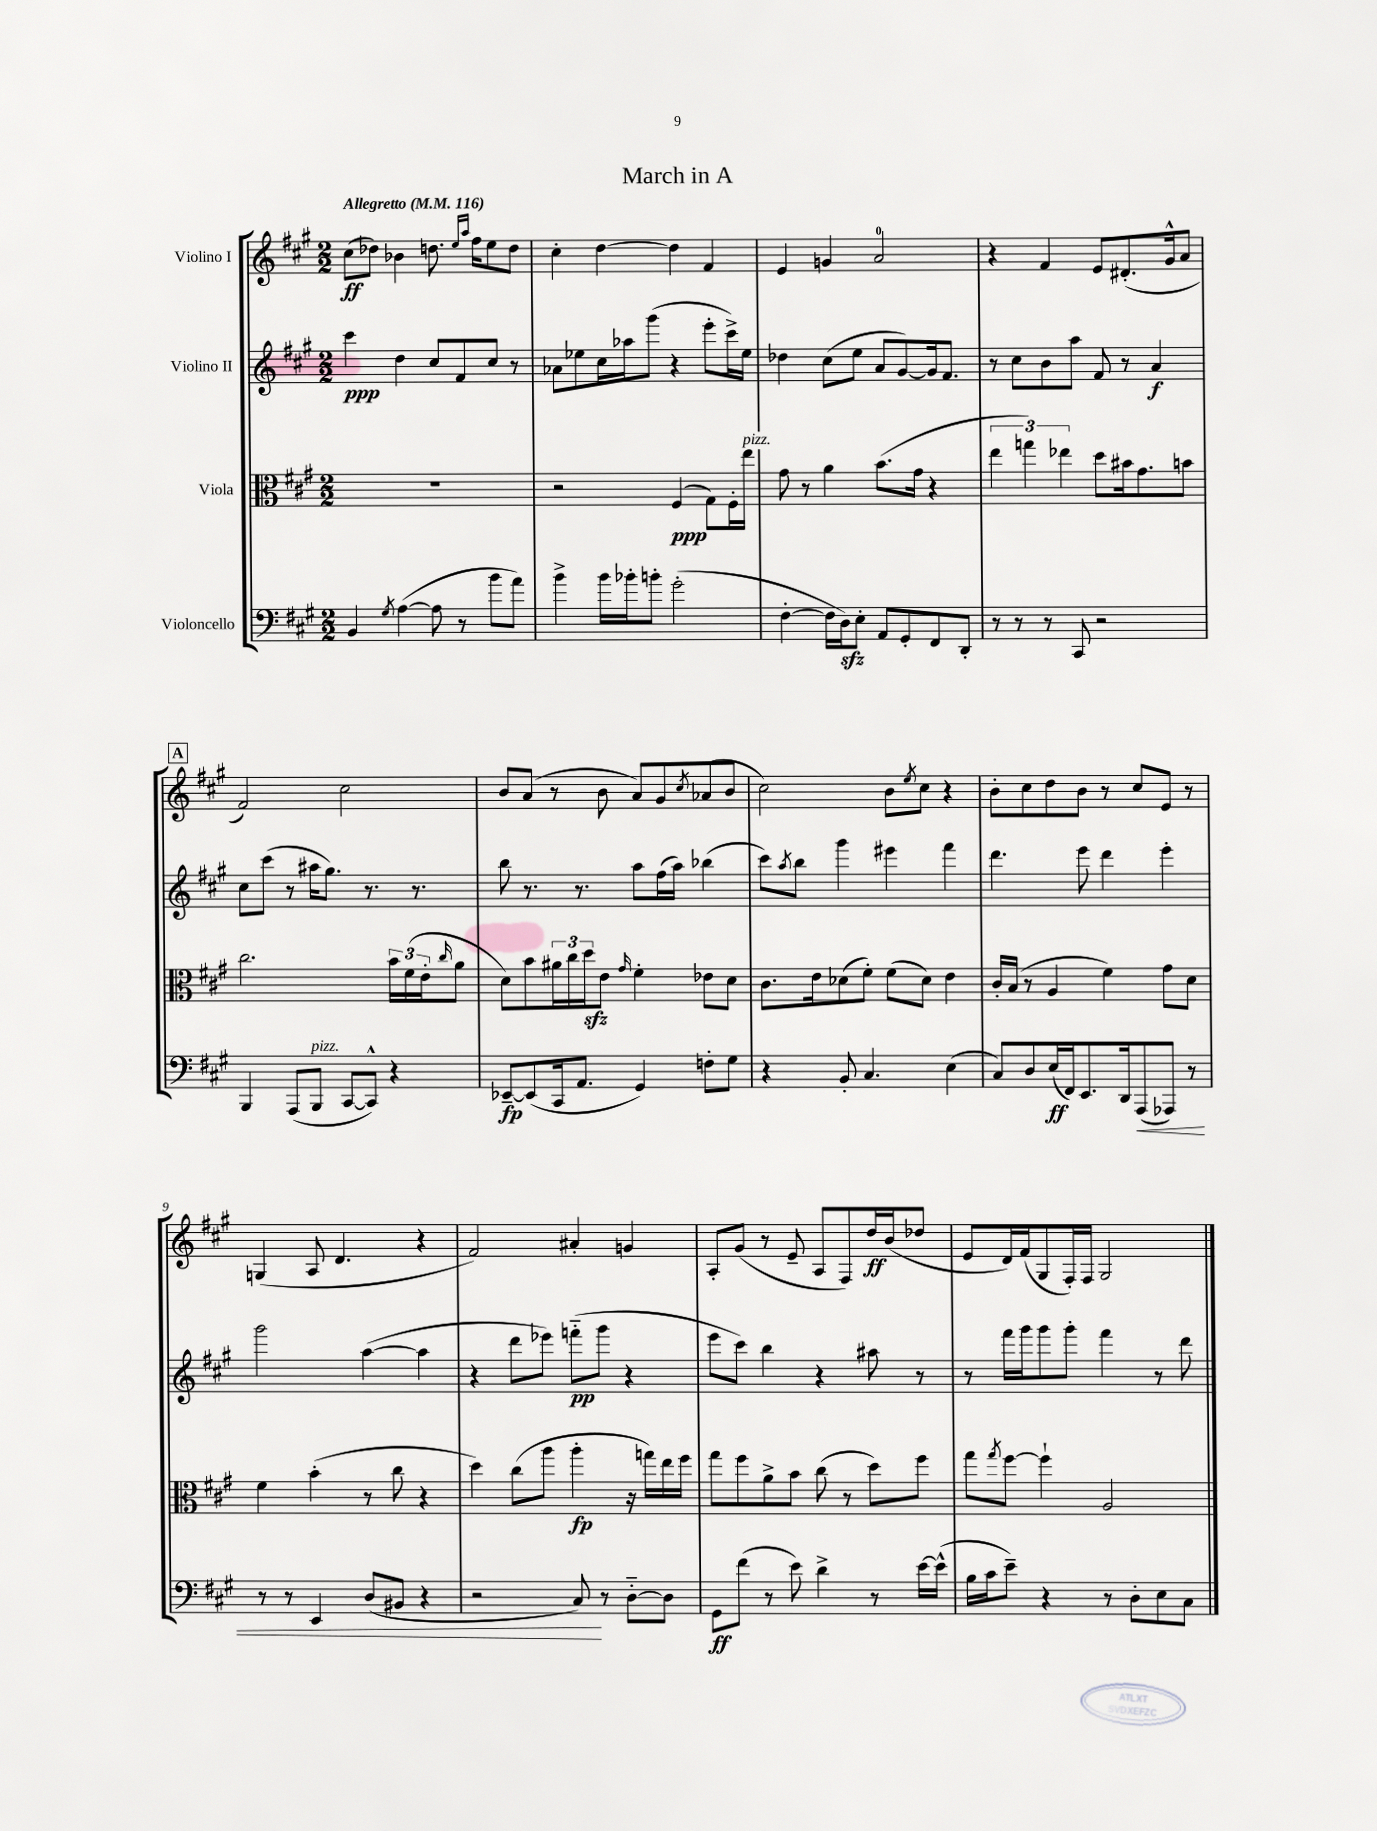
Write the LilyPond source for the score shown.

\header { title = "March in A" }
<<
\new StaffGroup <<
\new Staff = "s0" \with { instrumentName = "Violino I" } {
    \clef treble \key a \major \numericTimeSignature \time 2/2 \tempo "Allegretto" 4 = 116
    cis''8\ff( des''8) bes'4 d''8. \grace { e''16 a''16 } fis''16 e''8 d''8 |
    cis''4-. d''4~ d''4 fis'4 |
    e'4 g'4 a'2-0 |
    r4 fis'4 e'8 dis'8.-.( gis'16-^ a'8 |
    \mark \markup { \box "A" } fis'2) cis''2 |
    b'8 a'8( r8 b'8 a'8) gis'8 \acciaccatura { cis''8 } aes'8( b'8 |
    cis''2) b'8 \acciaccatura { e''8 } cis''8 r4 |
    b'8-. cis''8 d''8 b'8 r8 cis''8 e'8 r8 |
    g4( a8 d'4. r4 |
    fis'2) ais'4-. g'4 |
    a8-. gis'8( r8 e'8-- a8 fis8) d''16\ff b'16( des''8 |
    e'8 d'16) fis'16( gis8 fis16-.) fis16 gis2 \bar "|." |
}
\new Staff = "s1" \with { instrumentName = "Violino II" } {
    \clef treble \key a \major \numericTimeSignature \time 2/2
    cis'''4\ppp d''4 cis''8 fis'8 cis''8 r8 |
    aes'8 ees''8 cis''16 aes''16 gis'''8( r4 e'''8-. cis'''16->) ees''16 |
    des''4 cis''8( e''8 a'8 gis'8~) gis'16 fis'8. |
    r8 cis''8 b'8 a''8 fis'8 r8 a'4\f |
    \mark \markup { \box "A" } cis''8 cis'''8( r8 ais''16 gis''8.) r8. r8. |
    b''8 r8. r8. a''8 fis''16( a''16) bes''4( |
    cis'''8) \acciaccatura { a''8 } b''8 gis'''4 eis'''4 fis'''4 |
    d'''4. e'''8 d'''4 e'''4-. |
    gis'''2 a''4~( a''4 |
    r4 d'''8 ees'''8) f'''8-_\pp( gis'''8 r4 |
    e'''8 cis'''8) b''4 r4 ais''8 r8 |
    r8 fis'''16 gis'''16 gis'''8 gis'''8-. fis'''4 r8 d'''8 \bar "|." |
}
\new Staff = "s2" \with { instrumentName = "Viola" } {
    \clef alto \key a \major \numericTimeSignature \time 2/2
    R1 |
    r2 fis4\ppp( gis8) fis16-. e''16^\markup { \italic "pizz." } |
    gis'8 r8 a'4 b'8.( gis'16 r4 |
    \tuplet 3/2 { e''4 g''4) ees''4 } d''8 bis'16 gis'8. b'8 |
    \mark \markup { \box "A" } cis''2. \tuplet 3/2 { b'16 fis'16( e'16-. } \grace { cis''16 } a'8 |
    d'8) b'8 \tuplet 3/2 { ais'16 cis''16 d''16\sfz } e'8 \grace { gis'16 } fis'4-. ees'8 d'8 |
    cis'8. e'16 des'8( fis'8-.) fis'8( des'8) e'4 |
    cis'16-. b16( r8 a4 fis'4) gis'8 d'8 |
    fis'4 b'4-.( r8 cis''8 r4 |
    d''4) cis''8( a''8 a''4-.\fp r16 g''16) e''16 fis''16 |
    gis''8 fis''8 a'8-> b'8 cis''8( r8 d''8) fis''8 |
    gis''8 \acciaccatura { gis''8 } fis''8~ fis''4-! a2 \bar "|." |
}
\new Staff = "s3" \with { instrumentName = "Violoncello" } {
    \clef bass \key a \major \numericTimeSignature \time 2/2
    b,4 \acciaccatura { gis8 } a4~( a8 r8 b'8 a'8) |
    b'4-> b'16 bes'16-. b'8-. gis'2-.( |
    fis4~-. fis16 d16\sfz) e8-. a,8 gis,8-. fis,8 d,8-. |
    r8 r8 r8 cis,8 r2 |
    \mark \markup { \box "A" } b,,4 a,,8( b,,8^\markup { \italic "pizz." } cis,8~ cis,8-^) r4 |
    ees,8~--\fp ees,8( cis,16 a,8. gis,4) f8-. gis8 |
    r4 b,8-. cis4. e4( |
    cis8) d8 e16\ff( fis,16) e,8. d,16 a,,8\<( aes,,8) r8 |
    r8 r8 e,4 d8( bis,8 r4 |
    r2 cis8\!) r8 d8~-_ d8 |
    gis,8\ff fis'8( r8 e'8) d'4-> r8 e'16~ e'16-^( |
    b16 cis'16 e'8--) r4 r8 d8-. e8 cis8 \bar "|." |
}
>>
>>
